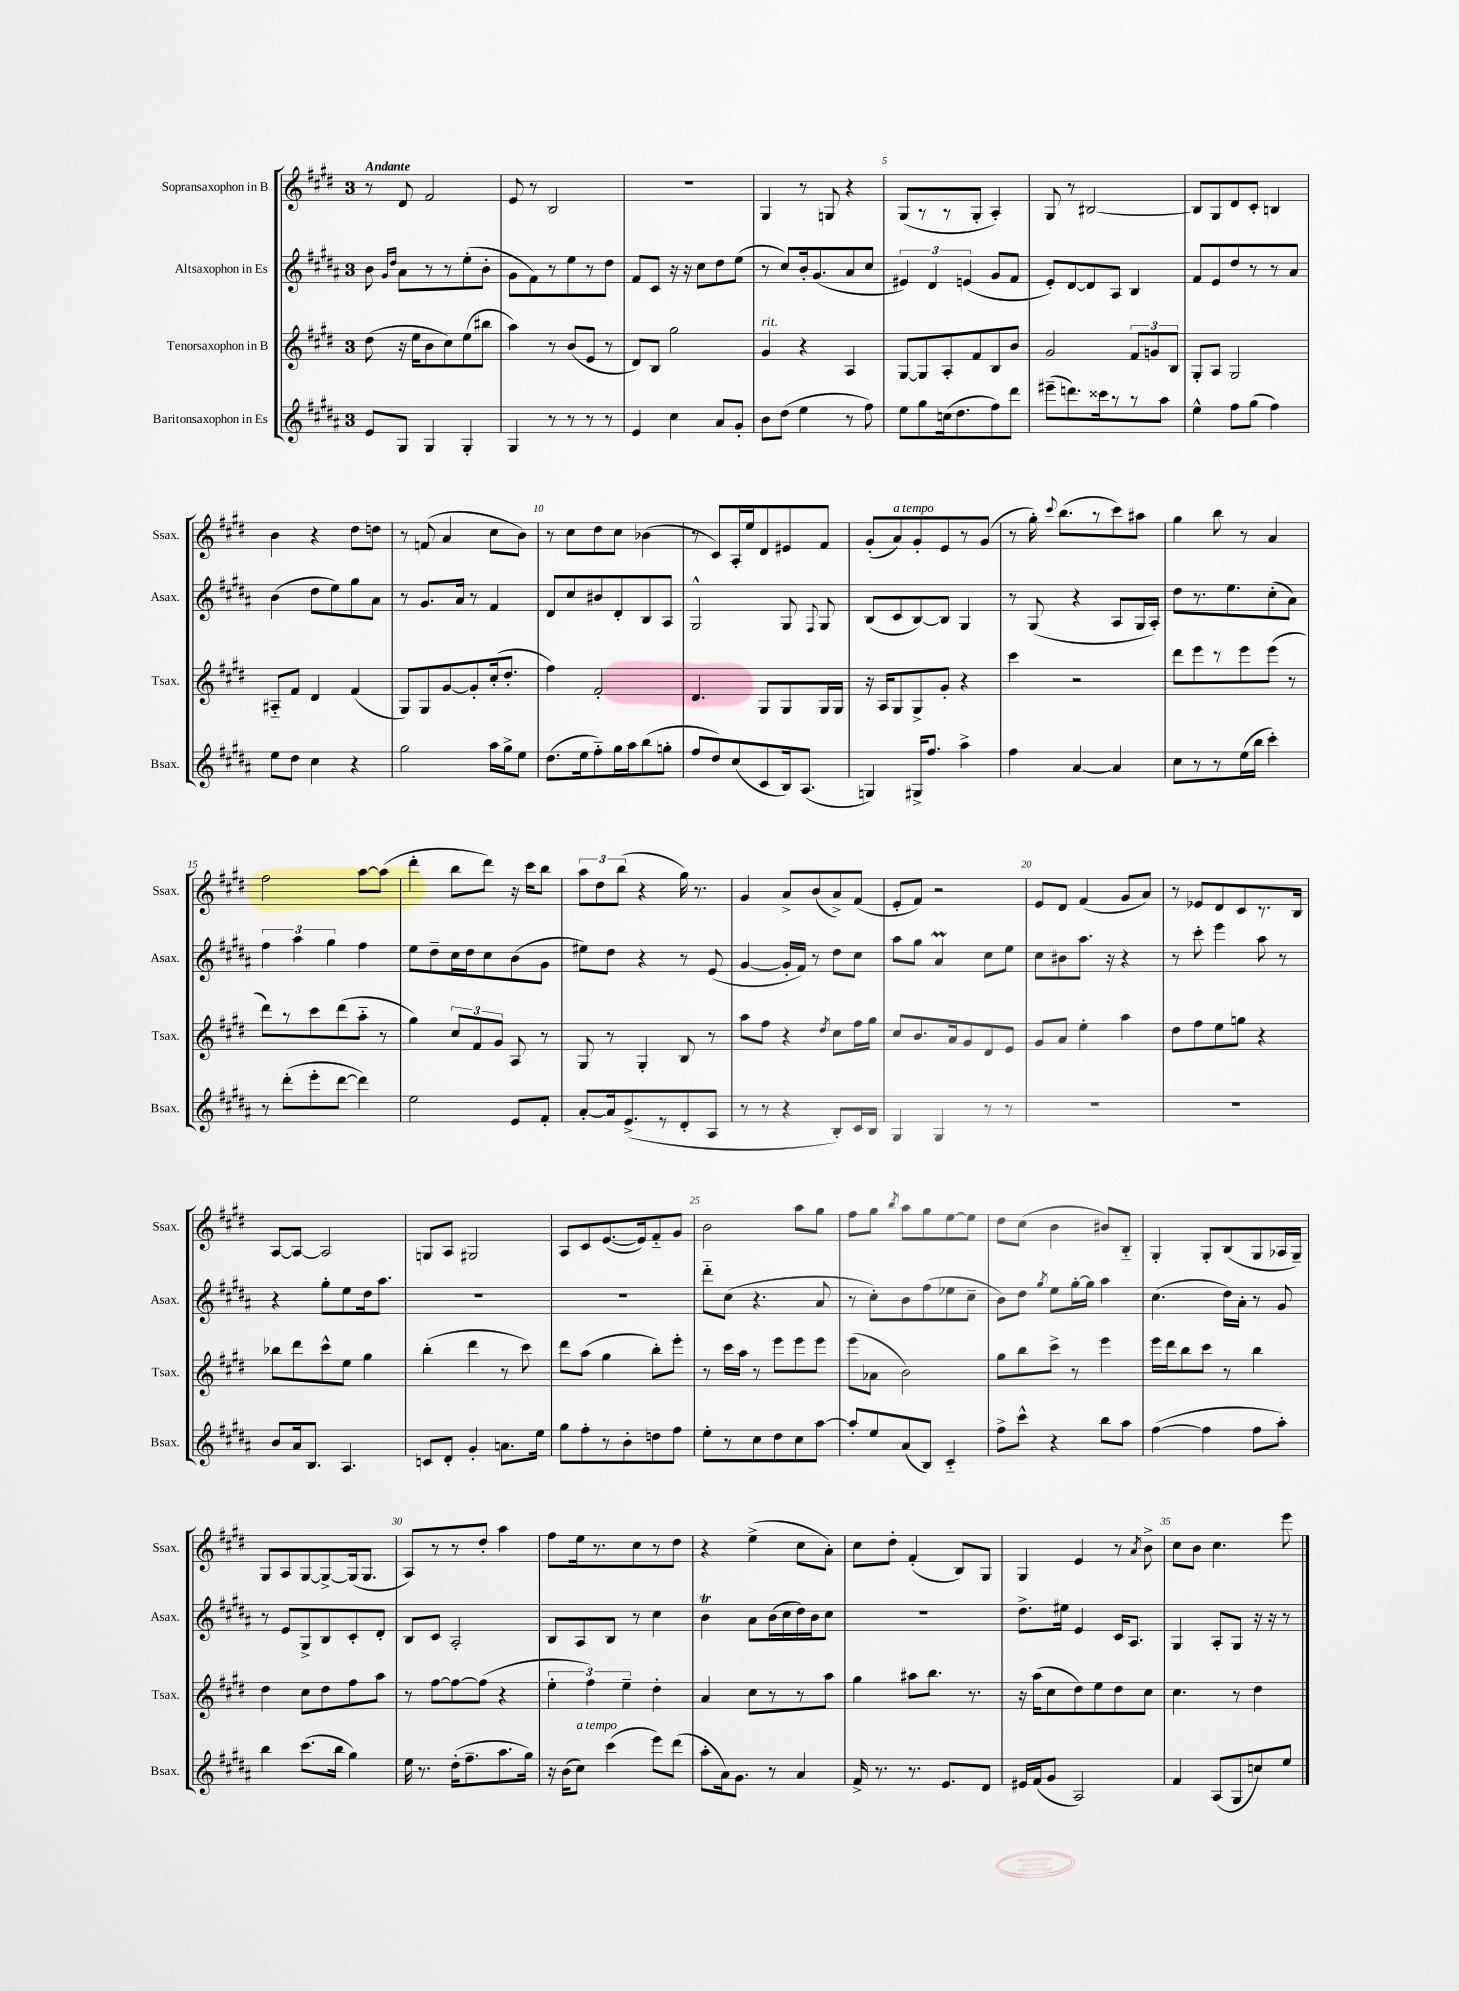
<<
\new StaffGroup <<
\new Staff = "s0" \with { instrumentName = "Sopransaxophon in B" shortInstrumentName = "Ssax." } {
    \clef treble \key e \major \once \override Staff.TimeSignature.style = #'single-digit \time 3/4 \tempo "Andante"
    \autoBeamOff r8 dis'8 fis'2 |
    e'8 r8 b2 |
    R2. |
    gis4 r8 g8 r4 |
    gis8[( r8 r8 gis8]-. a4-.) |
    gis8 r8 bis2~ |
    bis8[ gis8 dis'8 cis'8]-. b4 |
    b'4 r4 dis''8[ d''8] |
    r8 f'8( a'4 cis''8[ b'8]) |
    r8 cis''8[ dis''8 cis''8] bes'4( |
    r8 cis'8[) a16-. e''16 dis'8 eis'8 fis'8] |
    gis'8[-.( a'8^\markup { \italic "a tempo" }) gis'8-. e'8 r8 gis'8]( |
    r8 gis''16-.) \appoggiatura { cis'''8 } b''8.[( r8 cis'''8) ais''8] |
    gis''4 b''8 r8 a'4 |
    fis''2 a''8[~ a''8]( |
    dis'''4-. b''8[ dis'''8]) r16 cis'''16[ b''8] |
    \tuplet 3/2 { a''8[ dis''8 b''8]( } r4 gis''16) r8. |
    gis'4 a'8[-> b'8( a'8->) fis'8]( |
    e'8[-. fis'8]) r2 |
    e'8[ dis'8] fis'4( gis'8[ a'8]) |
    r8 ees'8[ dis'8 cis'8 r8. b16] |
    a8[~ a8]~ a2 |
    g8[ a8] gis2 |
    a8[ cis'8 e'8.~( e'16) fis'8-_ gis'8] |
    b'2 a''8[ gis''8] |
    fis''8[ gis''8] \acciaccatura { b''8 } a''8[ gis''8 e''8~ e''8] |
    dis''8[ cis''8]( b'4 bis'8[) b8]-_ |
    gis4-. gis8[-. b8( gis8 aes16 gis16]--) |
    gis8[ a8 gis8~ gis8~-> gis16( gis8.] |
    a8[) r8 r8 dis''8]-. a''4 |
    fis''8[ e''16 r8. cis''8 r8 dis''8] |
    r4 e''4->( cis''8[ a'8]-.) |
    cis''8[ dis''8]-. fis'4-.( b8[) gis8] |
    gis4 e'4 r8 \acciaccatura { a'8 } b'8-> |
    cis''8[ b'8] cis''4. e'''8 \bar "|." |
}
\new Staff = "s1" \with { instrumentName = "Altsaxophon in Es" shortInstrumentName = "Asax." } {
    \clef treble \key b \major \once \override Staff.TimeSignature.style = #'single-digit \time 3/4
    \autoBeamOff b'8 \grace { gis'16[ dis''16] } ais'8[ r8 r8 e''8-.( b'8]-. |
    gis'8[ fis'8) r8 e''8 r8 dis''8] |
    fis'8[ cis'8] r16 r16 cis''8[ dis''8 e''8]( |
    r8 cis''8[) b'16-. gis'8.( ais'8 cis''8] |
    \tuplet 3/2 { eis'4) dis'4 e'4( } gis'8[ fis'8] |
    e'8[-.) dis'8~ dis'8 ais8] b4 |
    fis'8[ e'8 dis''8 r8 r8 ais'8] |
    b'4( dis''8[ e''8) gis''8 ais'8] |
    r8 gis'8.[ ais'16] r8 fis'4 |
    dis'8[ cis''8 bis'8 dis'8-. b8 ais8] |
    gis2-^ gis8 \appoggiatura { fis8 } gis8 |
    b8[( cis'8 b8~) b8] gis4 |
    r8 gis8( r4 ais8[ gis16 ais16]-.) |
    dis''8[ r8. e''8. cis''8-.( ais'8]) |
    \tuplet 3/2 { fis''4 ais''4 gis''4 } fis''4 |
    e''8[ dis''8-- cis''16 dis''16 cis''8 b'8( gis'8] |
    eis''8[) dis''8] r4 r8 e'8( |
    gis'4~ gis'16[-. fis'16]) r8 dis''8[ cis''8] |
    ais''8[ gis''8] ais'4\prall cis''8[ e''8] |
    cis''8[ bis'8 ais''8.] r16 r4 |
    r8 cis'''8-. e'''4 ais''8 r8 |
    r4 gis''8[-. e''8 dis''16 ais''8.] |
    R2. |
    R2. |
    dis'''8[-_ cis''8]( r4. ais'8 |
    r8 cis''8[-.) b'8 fis''8( ees''8 cis''8]-- |
    b'8[) dis''8] \acciaccatura { gis''8 } e''8[ gis''16~-. gis''16] ais''4 |
    cis''4.( dis''16[) ais'16]-. r8 gis'8 |
    r8 e'8[ gis8-> b8 cis'8-. dis'8]-. |
    b8[ cis'8] ais2-. |
    b8[ ais8 b8] r8 cis''4 |
    b'4\trill ais'8[ b'16( cis''16 dis''16) b'16 cis''8] |
    R2. |
    dis''8.[-> eis''16] e'4 cis'16[ ais8.] |
    gis4 ais8[-. gis8] r16 r16 r8 \bar "|." |
}
\new Staff = "s2" \with { instrumentName = "Tenorsaxophon in B" shortInstrumentName = "Tsax." } {
    \clef treble \key e \major \once \override Staff.TimeSignature.style = #'single-digit \time 3/4
    \autoBeamOff dis''8( r16 e''16[ b'8 cis''8) e''8( bis''8] |
    a''4) r8 b'8[( e'8] r8 |
    dis'8[) b8] gis''2 |
    gis'4^\markup { \italic "rit." } r4 a4 |
    gis8[~ gis8 a8-. fis'8 b8 b'8] |
    gis'2 \tuplet 3/2 { fis'8[ g'8 b8] } |
    gis8[-. a8] gis2 |
    ais8[-_ fis'8] dis'4 fis'4( |
    gis8[) gis8 gis'8~ gis'8-. cis''16-.( dis''8.]-. |
    fis''4) fis'2-. |
    dis'4. gis8[ gis8 gis16 gis16] |
    r16 a16[ gis8 gis8-> gis'8]-. r4 |
    cis'''4 r2 |
    dis'''8[ e'''8 r8 e'''8 e'''8]( r8 |
    dis'''8[) r8 cis'''8 dis'''8( a''8]-_ r8 |
    gis''4) \tuplet 3/2 { cis''8[ fis'8 gis'8] } a8 r8 |
    gis8 r8 gis4-. b8 r8 |
    a''8[ fis''8] r4 \acciaccatura { dis''8 } cis''8[ fis''16 gis''16] |
    cis''8[ b'8. a'16 gis'8 dis'8 e'8] |
    gis'8[ a'8] e''4-. a''4 |
    dis''8[ fis''8 e''8 g''8] r4 |
    bes''8[ dis'''8 cis'''8-^ e''8] gis''4 |
    b''4-.( dis'''4 r8 cis'''8) |
    dis'''8[ a''8]( gis''4 b''8[-.) e'''8]-. |
    r8 cis'''16[ a''16] r8 e'''8[ e'''8 e'''8] |
    e'''8[( aes'8] b'2) |
    gis''8[ b''8 cis'''8]-> r8 e'''4 |
    e'''16[ dis'''16 b''8 cis'''8] r8 b''4 |
    dis''4 cis''8[ dis''8 fis''8 a''8] |
    r8 fis''8[~ fis''8~ fis''8]( r4 |
    \tuplet 3/2 { e''4-. fis''4) e''4-- } dis''4-. |
    a'4 cis''8[ r8 r8 a''8] |
    gis''4 ais''8[ b''8.] r8. |
    r16 a''16[( cis''8 dis''8) e''8 dis''8 cis''8] |
    cis''4. r8 dis''4 \bar "|." |
}
\new Staff = "s3" \with { instrumentName = "Baritonsaxophon in Es" shortInstrumentName = "Bsax." } {
    \clef treble \key b \major \once \override Staff.TimeSignature.style = #'single-digit \time 3/4
    \autoBeamOff e'8[ gis8] gis4 gis4-. |
    gis4 r8 r8 r8 r8 |
    e'4 cis''4 ais'8[ gis'8]-. |
    b'8[ dis''8]( e''4 r8 fis''8) |
    e''8[ gis''8 c''16( dis''8. fis''8) dis'''8] |
    eis'''8[--( d'''8.) cisis'''16 r8 r8 ais''8] |
    e''4-^ fis''8[ gis''8]( fis''4) |
    e''8[ dis''8] cis''4 r4 |
    gis''2 ais''16[ gis''16-> e''8] |
    dis''8.[( e''16 fis''8-_) gis''16 ais''16 b''8( g''8]-. |
    fis''8[ dis''8) cis''8( cis'8 b16) ais8.]( |
    g4) gis16[-> fis''8.] ais''4-> |
    fis''4 ais'4~ ais'4 |
    cis''8[ r8 r8 e''16( b''16] cis'''4-.) |
    r8 dis'''8[-.( e'''8-. dis'''8]~ dis'''4) |
    e''2 e'8[ fis'8]-. |
    ais'8[~-. ais'16 e'8.->( r8 dis'8-. ais8] |
    r8 r8 r4 b8[-.) cis'16 b16] |
    gis4 gis4 r8 r8 |
    R2. |
    R2. |
    b'8[ ais'16 b8.] ais4. |
    c'8[ dis'8]-. gis'4-. a'8.[ e''16] |
    gis''8[ fis''8-. r8 b'8-. d''8 fis''8] |
    e''8[-. r8 cis''8 dis''8 cis''8 ais''8]~ |
    ais''8[-. e''8 ais'8( b8]) cis'4-_ |
    fis''8[-> cis'''8]-^ r4 b''8[ ais''8] |
    fis''4~( fis''4 fis''8[ ais''8]-.) |
    b''4 cis'''8.[( b''16] gis''4) |
    e''16 r8. dis''16[-.( fis''8.-- ais''8. gis''16]) |
    r16 b'16[( cis''8]^\markup { \italic "a tempo" }) cis'''4( e'''8[) dis'''8]( |
    ais''8[-. ais'16) gis'8.] r8 ais'4 |
    fis'16-> r8. r8. e'8.[ dis'8] |
    eis'16[ fis'16( gis'8] ais2) |
    fis'4 ais8[( gis8 c''8) e''8] \bar "|." |
}
>>
>>
\layout { \context { \Score \override BarNumber.break-visibility = ##(#f #t #t) barNumberVisibility = #(every-nth-bar-number-visible 5) } }
